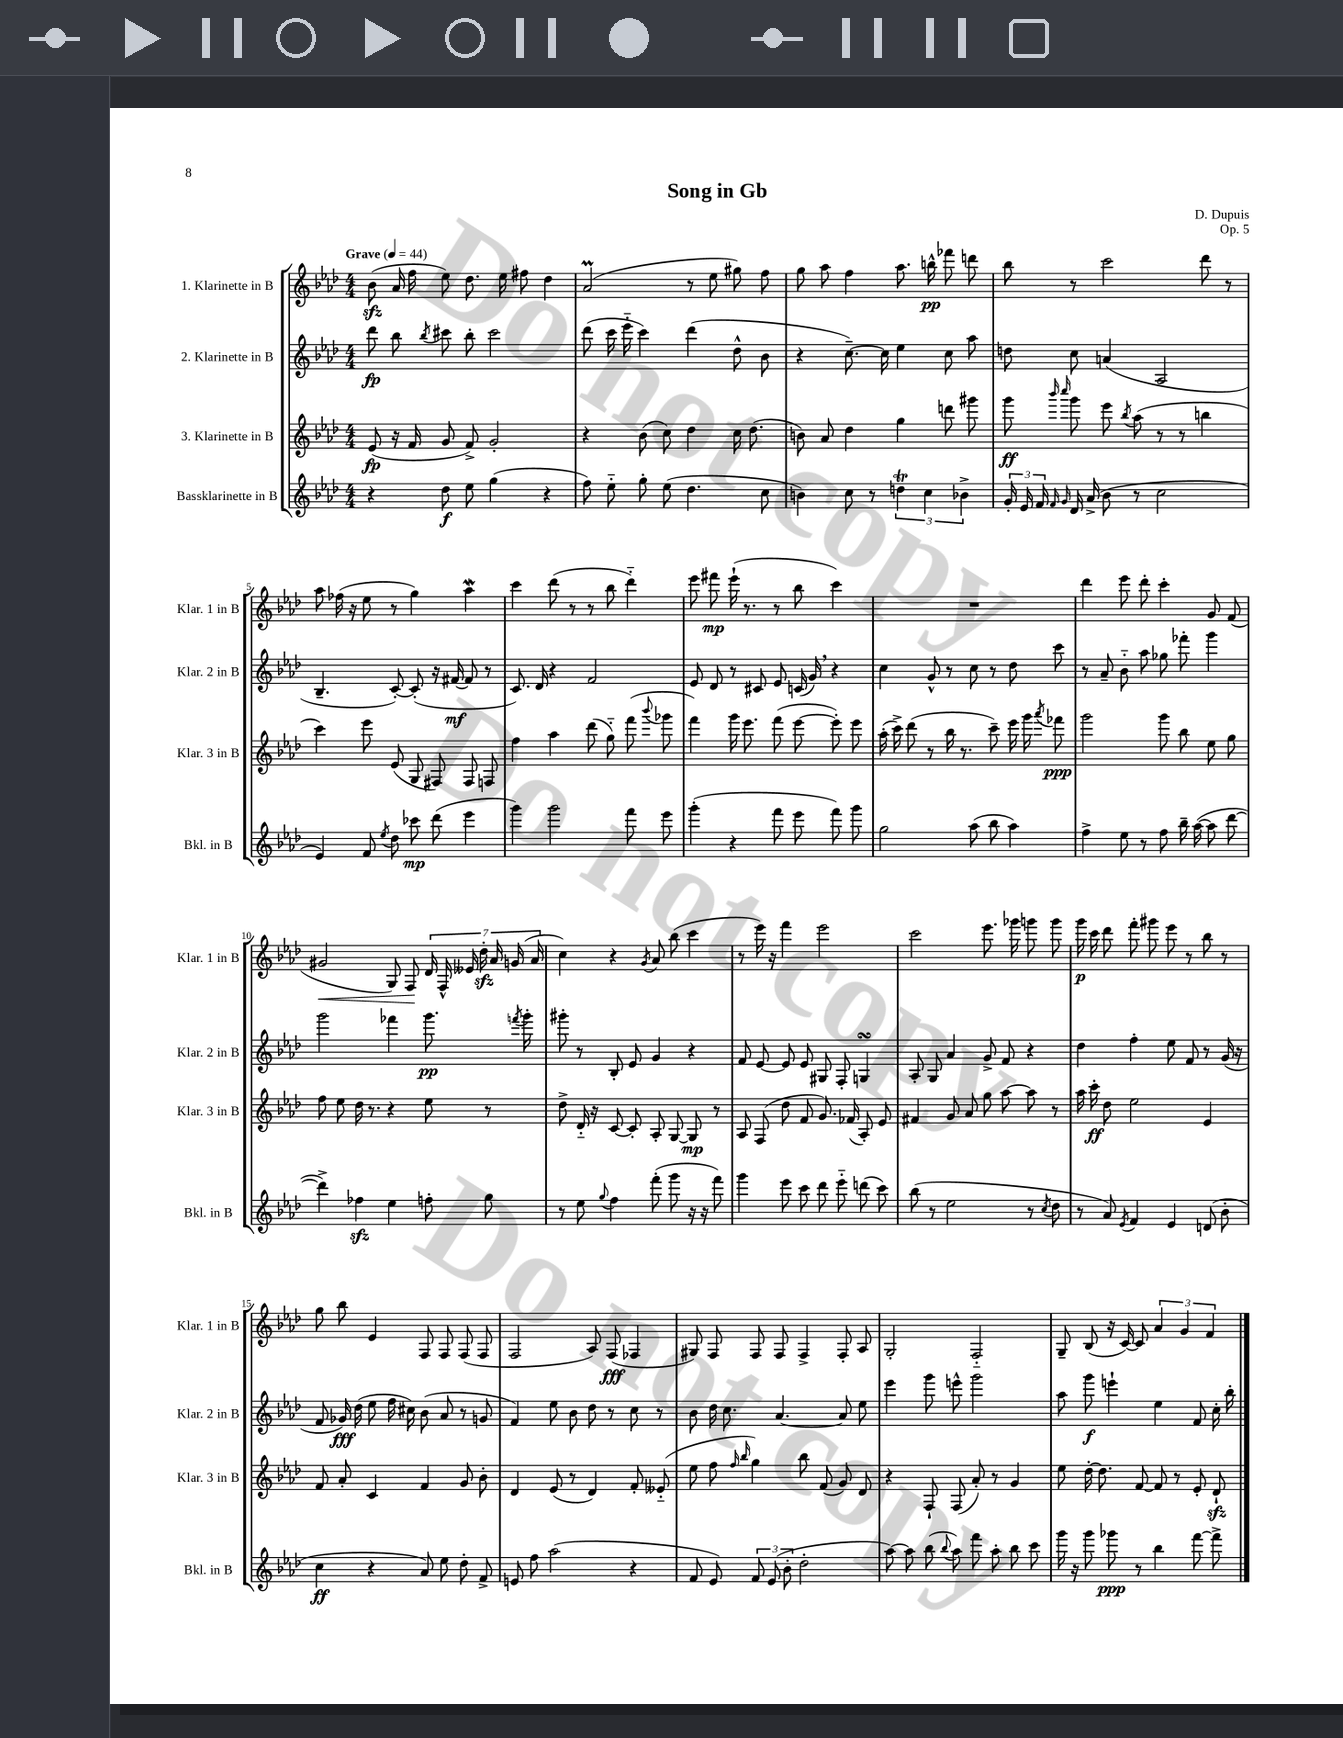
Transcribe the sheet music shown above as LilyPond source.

\header { title = "Song in Gb" composer = "D. Dupuis" opus = "Op. 5" }
<<
\new StaffGroup <<
\new Staff = "s0" \with { instrumentName = "1. Klarinette in B" shortInstrumentName = "Klar. 1 in B" } {
    \clef treble \key aes \major \numericTimeSignature \time 4/4 \tempo "Grave" 4 = 44
    \autoBeamOff bes'8\sfz( aes'16 f''16 ees''8) des''8. ees''16 fis''8 des''4 |
    aes'2\prall( r8 ees''8 gis''8) f''8 |
    g''8 aes''8 f''4 aes''8. b''16-^\pp fes'''8 d'''8 |
    bes''8 r8 c'''2 des'''8 r8 |
    aes''8 fes''16( r16 ees''8 r8 g''4) aes''4\mordent |
    c'''4 des'''8( r8 r8 bes''8 des'''4-_) |
    ees'''8 fis'''8\mp ees'''16-!( r8. r8 bes''8 c'''4) |
    R1 |
    des'''4 ees'''8 des'''8-. c'''4-. g'8 f'8( |
    gis'2\< g8) f8\! \tuplet 7/4 { des'16 f16-^ eeses'16 des''16-.\sfz aes'16 g'16( aes'16 } |
    c''4) r4 \acciaccatura { g'8 } aes'8 bes''8( c'''4 |
    r8 ees'''16) r16 f'''4 ees'''2 |
    c'''2 ees'''8. ges'''16 g'''8 g'''8 |
    g'''16\p c'''16 des'''8 f'''8-. gis'''8 ees'''8 r8 bes''8 r8 |
    g''8 bes''8 ees'4 f8 f8 f8( f8 |
    f2 aes8) f8\fff( fes4 |
    gis8) f8 f8 f8 f4-> f8-. aes8 |
    g2-. f2-_ |
    g8-- bes8( r16 c'16~) c'8 \tuplet 3/2 { aes'4 g'4 f'4 } \bar "|." |
}
\new Staff = "s1" \with { instrumentName = "2. Klarinette in B" shortInstrumentName = "Klar. 2 in B" } {
    \clef treble \key aes \major \numericTimeSignature \time 4/4
    \autoBeamOff des'''8\fp bes''8 \acciaccatura { bes''8 } cis'''8 bes''8-. cis'''2 |
    des'''8( c'''16 ees'''16-_ c'''4) des'''4( des''8-^ bes'8 |
    r4 c''8.~--) c''16 ees''4 c''8 aes''8 |
    d''8 c''8 a'4( aes2 |
    bes4.-- c'8~-.) c'8-.( r16 fis'16~\mf fis'8 r8 |
    c'8.) des'16 r4 f'2 |
    ees'8 des'8 r8 cis'8 ees'8 c'16( g'16) \breathe r4 |
    c''4 g'8-^ r8 c''8 r8 des''8 c'''8 |
    r8 aes'8-- bes'8-_ aes''8 ges''8 fes'''8-. g'''4 |
    g'''2 fes'''4 g'''8.\pp \acciaccatura { f'''8 } g'''16-. |
    gis'''8-. r8 bes8-. ees'8 g'4 r4 |
    f'8 ees'8~ ees'8 ees'8 gis8 f8-. g4\turn |
    aes8-. g8 aes'4 g'8-> f'8 r4 |
    des''4 f''4-. ees''8 f'8 r8 g'16( r16 |
    f'8 ges'16\fff) des''16( ees''8 f''16 cis''16) bes'8( aes'8 r8 g'8 |
    f'4) ees''8 bes'8 des''8 r8 c''8 r8 |
    bes'8 des''16 c''8. aes'4.~ aes'8 ees''8 |
    ees'''4 g'''8 e'''8-^ g'''2 |
    aes''8 g'''8\f e'''4-! ees''4 f'8 c''16-. bes''16-. \bar "|." |
}
\new Staff = "s2" \with { instrumentName = "3. Klarinette in B" shortInstrumentName = "Klar. 3 in B" } {
    \clef treble \key aes \major \numericTimeSignature \time 4/4
    \autoBeamOff ees'8\fp( r16 f'16 g'8 f'8->) g'2-. |
    r4 bes'8( c''8) des''4 c''16 des''8.( |
    b'8) aes'8 des''4 g''4 d'''8 gis'''8 |
    g'''8\ff \grace { bes'''16 c''''16 } g'''8 ees'''8 \acciaccatura { bes''8 } aes''8( r8 r8 b''4 |
    c'''4) ees'''8 ees'8( g8 fis8) fis8 f8 |
    f''4 aes''4 des'''8( g''8-_) f'''8( \appoggiatura { bes'''8 } ges'''8 |
    f'''4) g'''16 ees'''8. f'''8( ees'''8~ ees'''8-.) ees'''8 |
    aes''16-.( c'''16->) des'''8( r8 bes''16 r8. c'''8--) ees'''16 g'''16 \acciaccatura { aes'''8 } fes'''8\ppp |
    g'''2 g'''8 bes''8 ees''8 g''8 |
    f''8 ees''8 des''16 r8. r4 ees''8 r8 |
    des''8-> des'16-_ r16 c'8~ c'8-. aes8-. g8~ g8\mp r8 |
    aes8 f8( des''8 f'8 g'8.) fes'16( aes8-.) ees'8 |
    fis'4 g'8 aes'8 g''8 aes''8~ aes''8 r8 |
    aes''16 c'''16-.\ff des''8 ees''2 ees'4 |
    f'8 aes'8-. c'4 f'4 g'8 bes'8-. |
    des'4 ees'8( r8 des'4) f'8-. eeses'8-_( |
    ees''8 f''8 \grace { f''16 bes''16 } g''4) bes''8 f'8( g'8) des'8 |
    r4 f8-! f8( aes'8-.) r8 g'4 |
    ees''8 des''16~-. des''8. f'8~ f'8 r8 ees'8-. des'8-!\sfz \bar "|." |
}
\new Staff = "s3" \with { instrumentName = "Bassklarinette in B" shortInstrumentName = "Bkl. in B" } {
    \clef treble \key aes \major \numericTimeSignature \time 4/4
    \autoBeamOff r4 des''8\f ees''8 g''4( r4 |
    f''8) ees''8-_ g''8-. ees''8( des''4. c''8 |
    b'4) c''8 r8 \tuplet 3/2 { d''4\trill c''4 bes'4-> } |
    \tuplet 3/2 { g'16-. ees'16 f'16 } \grace { f'16 g'16 } des'16 aes'16->( bes'8 r8 c''2 |
    ees'4) f'8 \acciaccatura { ees''8 } des''8 ces'''8\mp des'''8( ees'''4 |
    g'''4) g'''2 f'''8 ees'''8 |
    g'''4-.( r4 f'''8 ees'''8 f'''8) g'''8 |
    g''2 aes''8( bes''8 aes''4) |
    f''4-> ees''8 r8 f''8 bes''16-- aes''16~( aes''8 des'''8~ |
    des'''4->) fes''4\sfz ees''4 f''8-. g''8 |
    r8 ees''8 \appoggiatura { g''8 } f''4 f'''8-.( g'''8 r16 r16 f'''8) |
    g'''4 ees'''8 c'''8 des'''8 ees'''8-_ d'''8( c'''8) |
    bes''8( r8 ees''2 r8 \acciaccatura { c''8 } des''8 |
    r8 aes'8) \acciaccatura { ees'8 } f'4 ees'4 d'8( bes'8-. |
    c''4\ff r4 aes'8) ees''8 des''8-. f'8-> |
    e'8 f''8 aes''2( r4 |
    f'8 ees'8) \tuplet 3/2 { f'8 ees'8( bes'8-. } des''2-. |
    aes''8~) aes''8 bes''8( \appoggiatura { bes''8 } aes''8) f'''8 aes''8-. bes''8 c'''8 |
    g'''16 r16 g'''8 ges'''8\ppp r8 bes''4 f'''8~ f'''8-> \bar "|." |
}
>>
>>
